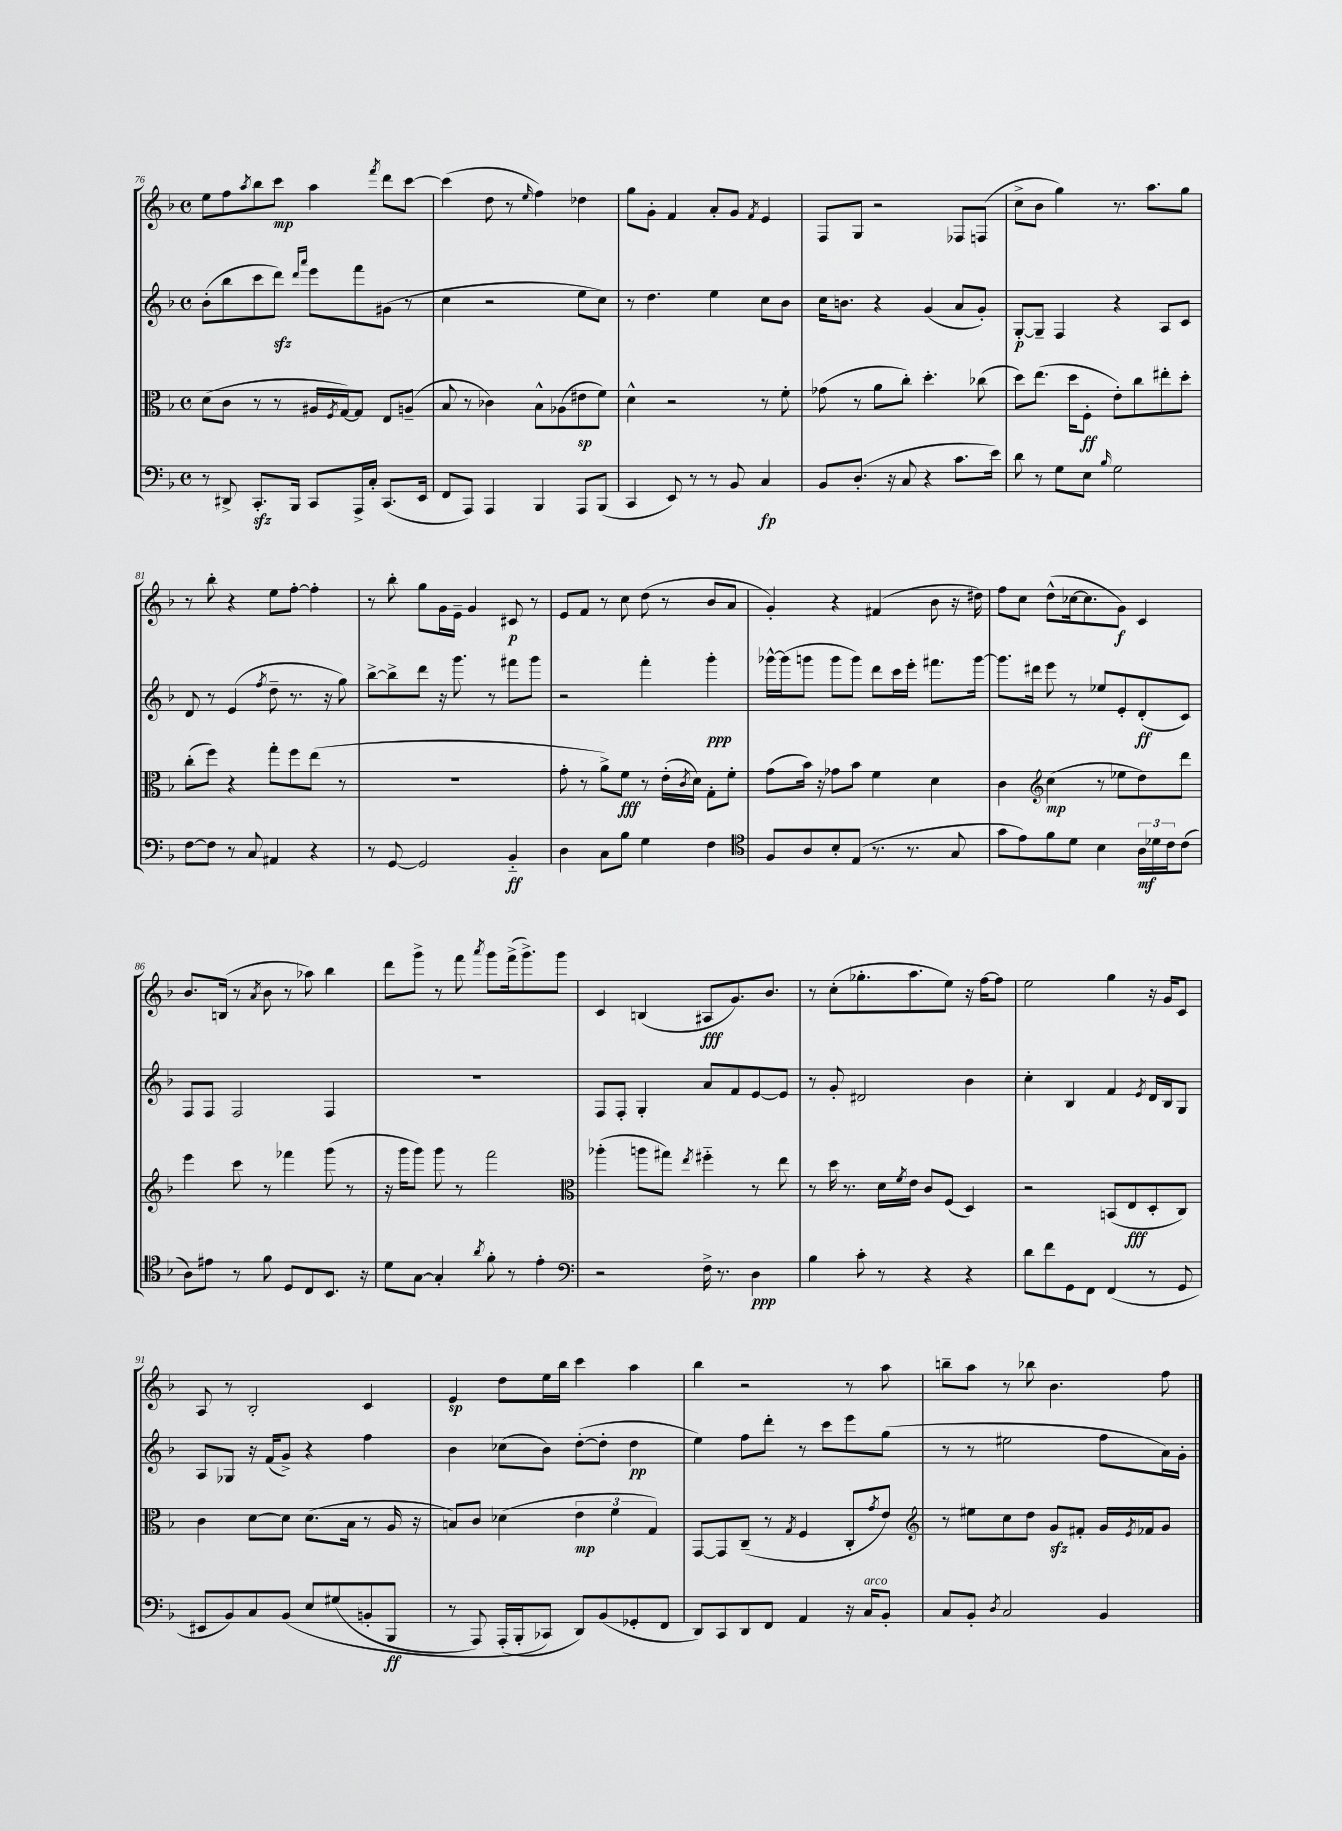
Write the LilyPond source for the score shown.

<<
\new StaffGroup <<
\new Staff = "s0" {
    \clef treble \key f \major \defaultTimeSignature \time 4/4
    e''8 f''8 \acciaccatura { a''8 } bes''8 c'''8\mp a''4 \acciaccatura { f'''8 } d'''8 c'''8~ |
    c'''4( d''8 r8 \grace { e''16 } f''4) des''4 |
    g''8 g'8-. f'4 a'8-. g'8 \acciaccatura { f'8 } e'4 |
    f8 g8 r2 fes8 f8( |
    c''8-> bes'8 g''4) r8. a''8. g''8 |
    r8 bes''8-. r4 e''8 f''8~-. f''4-. |
    r8 bes''8-. g''8 g'16 e'16-- g'4 cis'8\p r8 |
    e'8 f'8 r8 c''8 d''8( r8 bes'8 a'8 |
    g'4-.) r4 fis'4( bes'8 r16 dis''16) |
    f''8 c''8 d''8-^( ces''16~ ces''8. g'8\f) c'4 |
    bes'8. b16( r8 \acciaccatura { a'8 } bes'8 r8 aes''8) bes''4 |
    d'''8 g'''8-> r8 f'''8 \acciaccatura { a'''8 } g'''8 f'''16->( g'''8.->) g'''8 |
    c'4 b4( ais8\fff g'8.) bes'8. |
    r8 c''8-.( ges''8.-. a''8. e''8) r16 f''16~ f''8 |
    e''2 g''4 r16 g'16 c'8 |
    a8 r8 bes2-. c'4 |
    e'4\sp d''8 e''16 bes''16 c'''4 a''4 |
    bes''4 r2 r8 a''8 |
    b''8-- a''8 r8 bes''8 bes'4. f''8 \bar "|." |
}
\new Staff = "s1" {
    \clef treble \key f \major \defaultTimeSignature \time 4/4
    bes'8-.( bes''8 c'''8 d'''8\sfz) \grace { d'''16 a'''16 } e'''8 f'''8 gis'8( r8 |
    c''4 r2 e''8 c''8) |
    r8 d''4. e''4 c''8 bes'8 |
    c''16 b'8. r4 g'4( a'8 g'8-.) |
    g8~-.\p g8-- f4 r4 a8 c'8 |
    d'8 r8 e'4( \acciaccatura { f''8 } d''8-- r8. r16 g''8) |
    bes''8~-> bes''8-> d'''8 r16 g'''8. r8 fis'''8 g'''8 |
    r2 f'''4-. g'''4-.\ppp |
    ges'''16~-^ ges'''16( g'''8 g'''8 g'''8) d'''8 c'''16 e'''16-. fis'''8. g'''16~ |
    g'''8. dis'''16 e'''8 r8 ees''8 e'8-. d'8-.\ff( c'8) |
    f8 f8 f2 f4 |
    R1 |
    f8 f8-. g4-. a'8 f'8 e'8~ e'8 |
    r8 g'8-. dis'2 bes'4 |
    c''4-. bes4 f'4 \acciaccatura { e'8 } d'16 bes16 g8 |
    a8 ges8 r16 f'16( g'8->) r4 f''4 |
    bes'4 ces''8( bes'8) d''8~-.( d''8-. d''4\pp |
    e''4) f''8 d'''8-. r8 c'''8 e'''8 g''8( |
    r8 r8 eis''2 f''8 a'16) g'16-. \bar "|." |
}
\new Staff = "s2" {
    \clef alto \key f \major \defaultTimeSignature \time 4/4
    d'8( c'8 r8 r8 ais16 \acciaccatura { f8 } g16~) g8 e8 a8--( |
    bes8 r8 ces'4) bes8-^ aes8( eis'8\sp f'8) |
    d'4-^ r2 r8 f'8-. |
    ges'8( r8 a'8 c''8-.) d''4.-. ces''8( |
    d''8) e''8.( d''16 f8-.\ff e'8-.) c''8 eis''8-. d''8-. |
    c''8-.( f''8) r4 g''8-. f''8 e''8( r8 |
    R1 |
    g'8-. r8 a'8->) f'8\fff r8 e'16-.( \acciaccatura { c'8 } d'16) g8-. f'8-. |
    g'8( bes'16) r16 ges'8 bes'8 f'4 d'4 |
    c'4 \clef treble c''4\mp( r8 ees''8 d''8) d'''8 |
    e'''4 c'''8 r8 fes'''4 g'''8( r8 |
    r16 g'''16 g'''8) g'''8 r8 f'''2 |
    \clef alto aes''4-.( a''8 gis''8) \acciaccatura { e''8 } fis''4-_ r8 e''8 |
    r8 d''16 r8. d'16 \acciaccatura { f'8 } e'16 c'8 f8( d4) |
    r2 b,8( e8\fff d8-. c8) |
    c'4 d'8~ d'8 d'8.( bes16 r8 a16 r16 |
    b8) c'8 des'4( \tuplet 3/2 { e'4\mp f'4 g4) } |
    g,8~ g,8 c8--( r8 \acciaccatura { g8 } f4 c8-. \acciaccatura { g'8 } e'8) |
    \clef treble r8 eis''8 c''8 d''8 g'8\sfz fis'8-. g'16 \acciaccatura { e'8 } fes'16 g'8 \bar "|." |
}
\new Staff = "s3" {
    \clef bass \key f \major \defaultTimeSignature \time 4/4
    r8 dis,8-> c,8.-.\sfz bes,,16 c,8 a,,16-> c16-. c,8.( e,16 |
    f,8 a,,8) a,,4 bes,,4 a,,8 bes,,8( |
    c,4 e,8) r8 r8 bes,8 c4\fp |
    bes,8 d8.-.( r16 c8 r4 c'8. e'16) |
    d'8 r8 g8 e8 \grace { bes16 } g2 |
    f8~ f8 r8 c8 ais,4 r4 |
    r8 g,8~ g,2 bes,4-_\ff |
    d4 c8 bes8 g4 f4 |
    \clef tenor f8 a8 bes8-. e8( r8. r8. g8 |
    g'8 e'8) f'8 d'8 bes4 \tuplet 3/2 { a16\mf des'16 c'16 } c'8( |
    a8) eis'8 r8 f'8 d8 c8 bes,8. r16 |
    d'8 g8~ g4-. \acciaccatura { a'8 } f'8-. r8 e'4-. |
    \clef bass r2 f16-> r8. d4\ppp |
    bes4 c'8-. r8 r4 r4 |
    d'8 f'8 g,8 f,8 f,4( r8 g,8 |
    eis,8 bes,8) c8 bes,8\( e8 gis8( b,8-. bes,,8\ff |
    r8 a,,8) a,,16-.( bes,,16-. ces,8\) d,8) bes,8( ges,8-. f,8 |
    d,8) c,8 d,8 f,8 a,4 r16 c16^\markup { \italic "arco" } bes,8-. |
    c8 bes,8-. \acciaccatura { d8 } c2 bes,4 \bar "|." |
}
>>
>>
\layout { \context { \Score currentBarNumber = #76 } }
